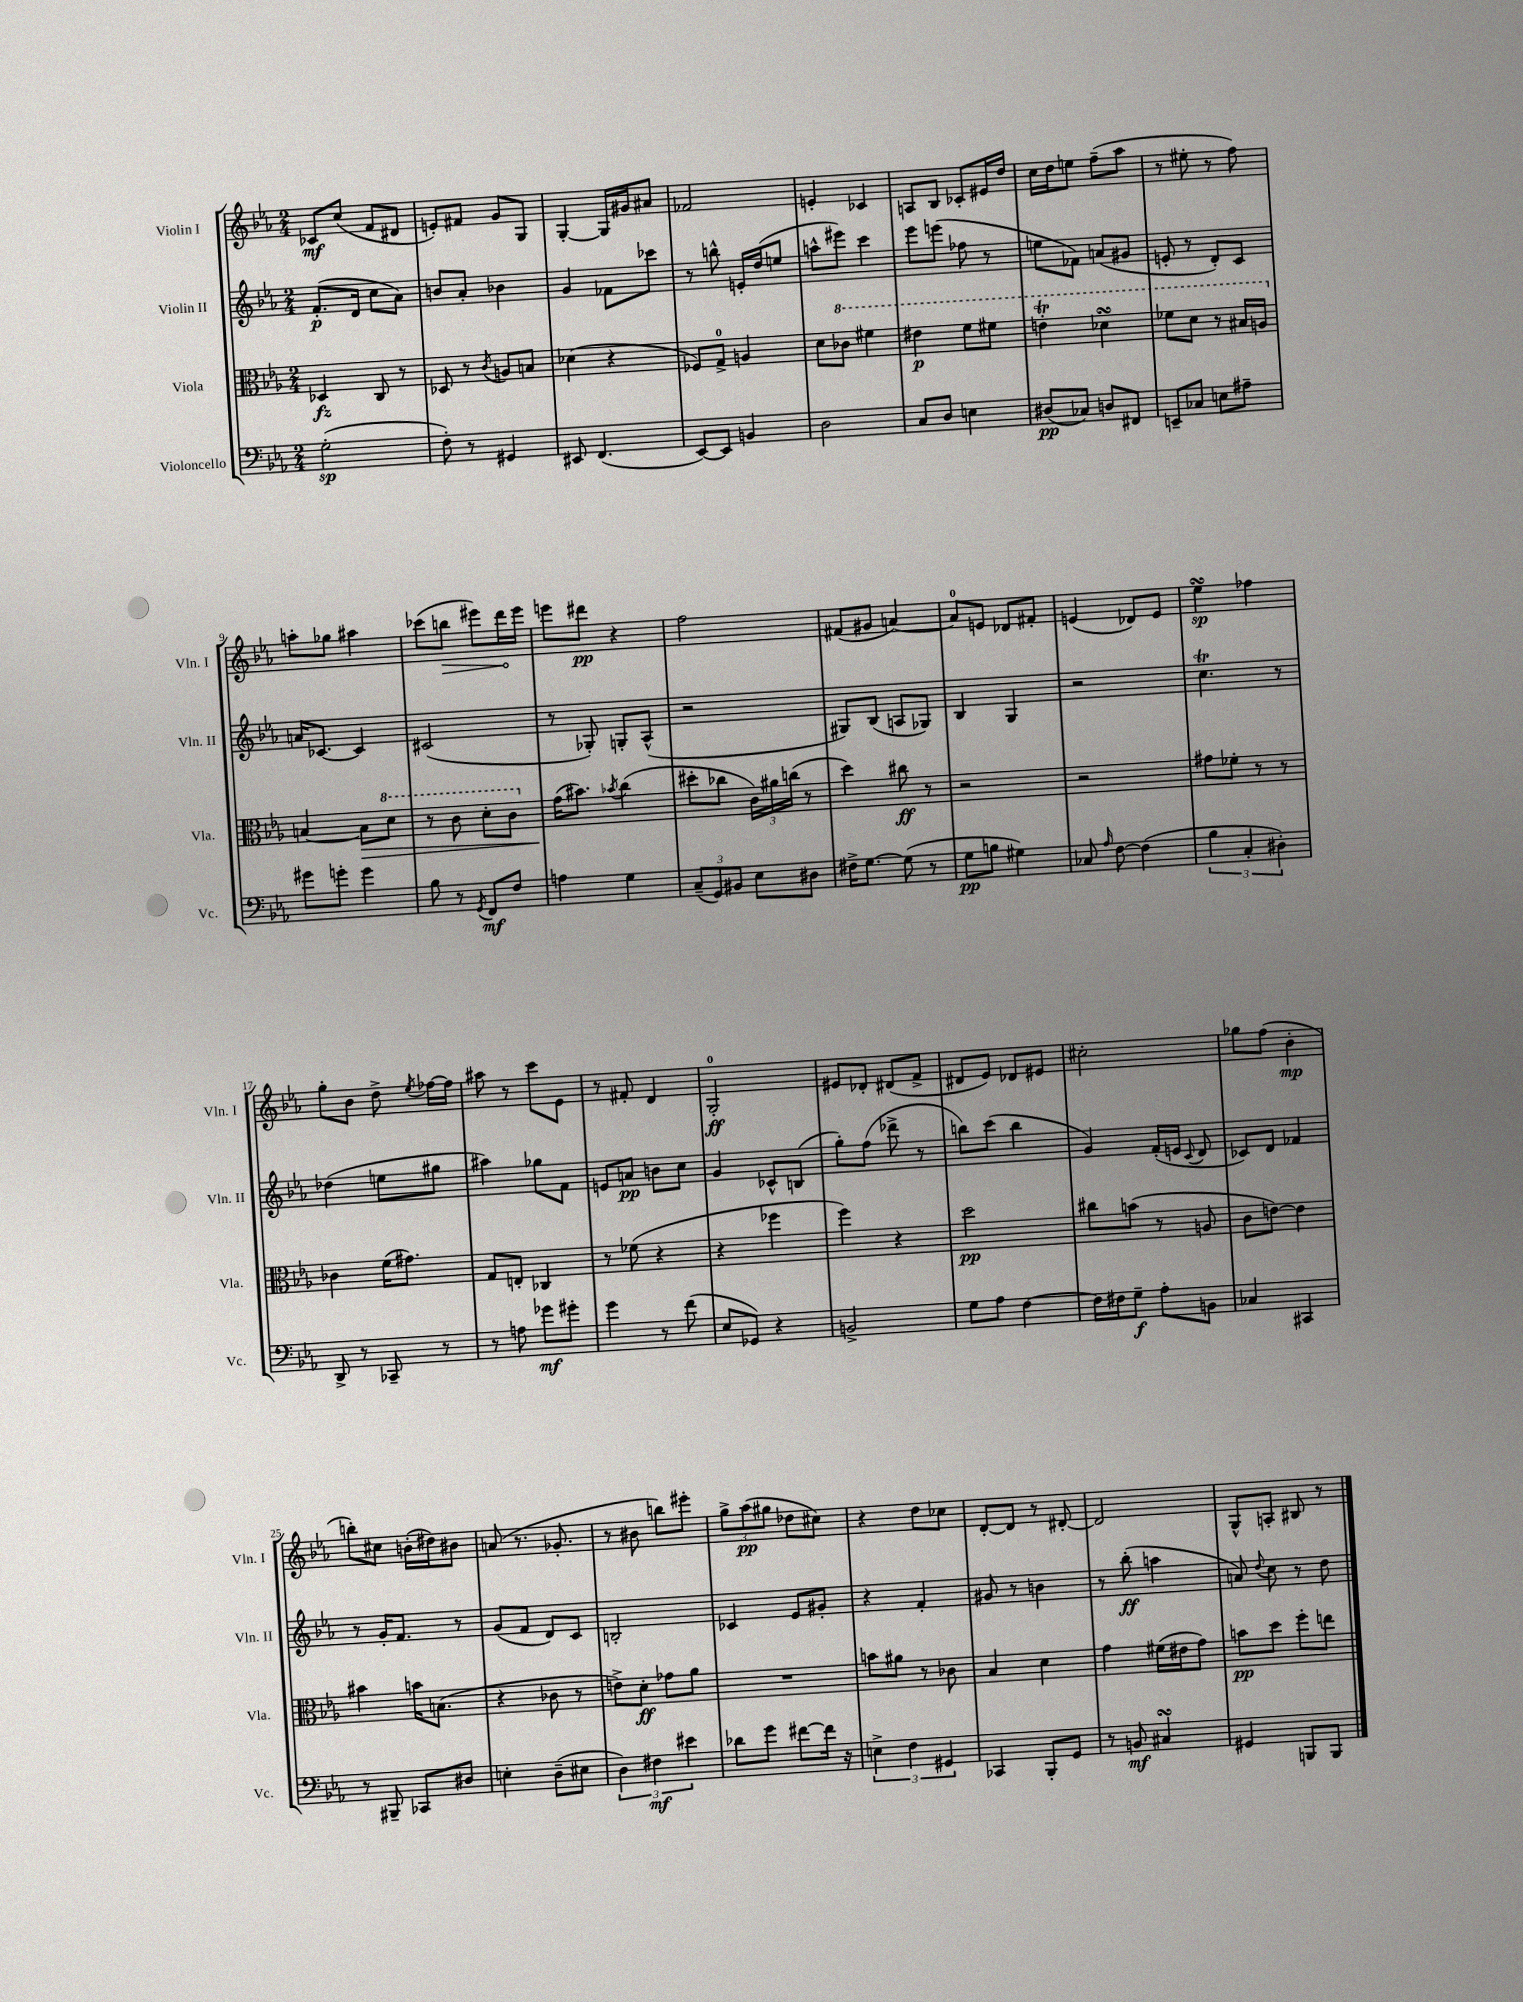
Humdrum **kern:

**kern	**dynam	**kern	**dynam	**kern	**dynam	**kern	**dynam
*part4	*part4	*part3	*part3	*part2	*part2	*part1	*part1
*staff4	*staff4	*staff3	*staff3	*staff2	*staff2	*staff1	*staff1
*I"Violoncello	*	*I"Viola	*	*I"Violin II	*	*I"Violin I	*
*I'Vc.	*	*I'Vla.	*	*I'Vln. II	*	*I'Vln. I	*
*clefF4	*	*clefC3	*	*clefG2	*	*clefG2	*
*k[b-e-a-]	*	*k[b-e-a-]	*	*k[b-e-a-]	*	*k[b-e-a-]	*
*M2/4	*	*M2/4	*	*M2/4	*	*M2/4	*
=1	=1	=1	=1	=1	=1	=1	=1
(2G'\	sp	4D-X/	fz	(8.f'/L	p	8c-X/L	mf
.	.	.	.	.	.	(8cc/J	.
.	.	.	.	16d/Jk	.	.	.
.	.	8C/	.	8cc\L	.	8f/L	.
.	.	8r	.	8a-\J)	.	8d#X/J	.
=2	=2	=2	=2	=2	=2	=2	=2
8F'\)	.	8D-X/	.	8bn/L	.	8en'/L)	.
8r	.	8r	.	8a-'/J	.	8f#X/J	.
.	.	8qc/	.	.	.	.	.
4GG#X/	.	8An/L	.	4b-X\	.	8g/L	.
.	.	8Bn/J	.	.	.	8G/J	.
=3	=3	=3	=3	=3	=3	=3	=3
8EE#X/	.	(4d-X\	.	4g/	.	[4G'/	.
(4.FF/	.	.	.	.	.	.	.
.	.	4r	.	8f-X\L	.	16G/LL]	.
.	.	.	.	.	.	16g#X/J	.
.	.	.	.	8ccc-X\J	.	8a#X/J	.
=4	=4	=4	=4	=4	=4	=4	=4
[8EE-/L)	.	8F-X/L)	.	8r	.	2f-X/	.
8EE-/J]	.	8G^/J	.	8bbn^^\	.	.	.
4BBn/	.	4An/	.	16en'/LL	.	.	.
.	.	.	.	(16dd/J	.	.	.
.	.	.	.	8een/J	.	.	.
=5	=5	=5	=5	=5	=5	=5	=5
2D\	.	8d\L	.	8aan^^\L	.	4en'/	.
*	*	*8va	*	*	*	*	*
.	.	8cc-X\J	.	8eee#X\J)	.	.	.
.	.	4ff#X\	.	4ccc\	.	4c-X/	.
=6	=6	=6	=6	=6	=6	=6	=6
8C/L	.	4ee#X\	p	8eee-\L	.	8An/L	.
8D/J	.	.	.	(8eeen\J	.	8B-/J	.
4En\	.	8ff\L	.	8ff-X\	.	8c-X'/L	.
.	.	8ff#X\J	.	8r	.	16e#X/L	.
.	.	.	.	.	.	16dd/JJ	.
=7	=7	=7	=7	=7	=7	=7	=7
(8D#X/L	pp	4eent'\	.	8een\L	.	16cc\LL	.
.	.	.	.	.	.	16dd\J	.
8C-X/J)	.	.	.	8f-X\J)	.	8een\J	.
8Dn/L	.	4dd-XsSSs\	.	(8an/L	.	(8ff~\L	.
8FF#X/J	.	.	.	8g#X/J	.	8aa-\J	.
=8	=8	=8	=8	=8	=8	=8	=8
8EEn~/L	.	8ff-X\L	.	8en'/	.	8r	.
8C-X/J	.	8dd\J	.	8r	.	8ee#X'\	.
8En\L	.	8r	.	8d'/L)	.	8r	.
8A#X~\J	.	16b#X/LL	.	8c/J	.	8ff\)	.
.	.	16an/JJ	.	.	.	.	.
!!LO:LB:g=z
=9	=9	=9	=9	=9	=9	=9	=9
*	*	*X8va	*	*	*	*	*
8g#X\L	.	[4Bn/	.	16an/KL	.	8aan'\L	.
.	.	.	.	[8.c-X/J	.	.	.
8gn'\J	.	.	.	.	.	8gg-X\J	.
!	!	!	!LO:HP:b	!	!	!	!
4g\	.	8B\L]	>	4c-/]	.	4aa#X\	.
*	*	*8va	*	*	*	*	*
.	.	8dd\J	.	.	.	.	.
=10	=10	=10	=10	=10	=10	=10	=10
8B-\	.	8r	.	(2c#X/	.	(8ccc-X\L	.
!	!	!	!	!	!	!	!LO:HP:b
8r	.	8cc\	.	.	.	8bbn\J	>
8qGG/	.	.	.	.	.	.	.
8FF/L	mf	8dd'\L	.	.	.	8eee#X\L)	.
8F/J	.	8cc\J	.	.	.	16ddd\L	.
.	.	.	.	.	.	16eee#\JJ	]
=11	=11	=11	=11	=11	=11	=11	=11
*	*	*X8va	*	*	*	*	*
4An\	.	(16g\KL	.	8r	.	8eeen\L	.
.	.	8.b#X\J)	]	.	.	.	.
.	.	.	.	8G-X'/)	.	8ddd#X\J	pp
.	.	8qb-X/	.	.	.	.	.
4G\	.	(4cc\	.	8Gn'/L	.	4r	.
.	.	.	.	(8A-^^/J	.	.	.
=12	=12	=12	=12	=12	=12	=12	=12
(12C~/L	.	8dd#X'\L	.	2r	.	2ff\	.
12GG/)	.	.	.	.	.	.	.
.	.	8cc-X\J	.	.	.	.	.
12BB#X/J	.	.	.	.	.	.	.
8E-\L	.	24c\LL)	.	.	.	.	.
.	.	24a#X\	.	.	.	.	.
.	.	(24ccn\JJ	.	.	.	.	.
8D#X\J	.	8r	.	.	.	.	.
=13	=13	=13	=13	=13	=13	=13	=13
16F#X^\KL	.	4dd\)	.	8G#X/L)	.	(8f#X/L	.
[8.G\J	.	.	.	.	.	.	.
.	.	.	.	(8B-/J	.	8g#X/J	.
(8G\]	.	8cc#X\	ff	8An/L	.	[4an/)	.
8r	.	8r	.	8G-X/J)	.	.	.
=14	=14	=14	=14	=14	=14	=14	=14
8G\L	pp	2r	.	4B-/	.	8a/L]	.
8Bn\J	.	.	.	.	.	8en/J	.
4G#X\)	.	.	.	4G/	.	8d-X/L	.
.	.	.	.	.	.	8f#X'/J	.
=15	=15	=15	=15	=15	=15	=15	=15
8C-X/	.	2r	.	2r	.	(4en/	.
16qqA-/	.	.	.	.	.	.	.
[8F\	.	.	.	.	.	.	.
(4F\]	.	.	.	.	.	8d-X/L)	.
.	.	.	.	.	.	8e/J	.
=16	=16	=16	=16	=16	=16	=16	=16
6B-\	.	8g#X\L	.	4.ccT\	.	4ee-sSSs\	sp
.	.	8f-X'\J	.	.	.	.	.
6C'/	.	.	.	.	.	.	.
.	.	8r	.	.	.	4ff-X\	.
6D#X'\)	.	.	.	.	.	.	.
.	.	8r	.	8r	.	.	.
!!LO:LB:g=z
=17	=17	=17	=17	=17	=17	=17	=17
8DD^/	.	4c-X\	.	(4dd-X\	.	8gg'\L	.
8r	.	.	.	.	.	8b-\J	.
8CC-X~/	.	(16f\KL	.	8een\L	.	8dd^\	.
.	.	8.g#X\J)	.	.	.	.	.
.	.	.	.	.	.	8qee-/	.
8r	.	.	.	8gg#X\J	.	[16ff-X\LL	.
.	.	.	.	.	.	16ff-\JJ]	.
=18	=18	=18	=18	=18	=18	=18	=18
8r	.	8G/L	.	4aa#X\)	.	8aa#X\	.
8An\	.	8En'/J	.	.	.	8r	.
8g-X\L	mf	4C-X/	.	8gg-X\L	.	8ccc\L	.
8g#X'\J	.	.	.	8f\J	.	8e-\J	.
=19	=19	=19	=19	=19	=19	=19	=19
4g\	.	8r	.	8en/L	.	8r	.
.	.	(8f-X\	.	8an/J	pp	8f#X'/	.
8r	.	4r	.	8bn\L	.	4d/	.
(8f\	.	.	.	8cc\J	.	.	.
=20	=20	=20	=20	=20	=20	=20	=20
8E-/L	.	4r	.	4g/	.	2G'/	ff
8GG-X/J)	.	.	.	.	.	.	.
4r	.	4ff-X\	.	8c-X^^/L	.	.	.
.	.	.	.	(8Bn/J	.	.	.
=21	=21	=21	=21	=21	=21	=21	=21
2BBn^/	.	4ff\)	.	8gg'\L)	.	8e#X/L	.
.	.	.	.	(8ff\J	.	8d-X'/J	.
.	.	4r	.	8ddd-X^\	.	(8d#X/L	.
.	.	.	.	8r	.	8f^/J	.
=22	=22	=22	=22	=22	=22	=22	=22
8G\L	.	2dd\	pp	8bbn\L)	.	8d#X/L	.
8A-\J	.	.	.	(8ccc\J	.	8e-/J)	.
[4F\	.	.	.	4bb\	.	8d-X/L	.
.	.	.	.	.	.	8e#X/J	.
=23	=23	=23	=23	=23	=23	=23	=23
16F\LL]	.	8cc#X\L	.	4g/)	.	2cc#X'\	.
16F#X\J	.	.	.	.	.	.	.
8G~\J	f	(8bn\J	.	.	.	.	.
8A-'\L	.	8r	.	(16f'/LL	.	.	.
.	.	.	.	16en/JJ	.	.	.
.	.	.	.	8qqc/	.	.	.
8BBn\J	.	8An/	.	8d/	.	.	.
=24	=24	=24	=24	=24	=24	=24	=24
4C-X/	.	8c\L	.	8c-X/L)	.	8gg-X\L	.
.	.	[8en\J)	.	8d/J	.	(8ff\J	.
4CC#X/	.	4e\]	.	4f-X/	.	4b-'\	mp
!!LO:LB:g=z
=25	=25	=25	=25	=25	=25	=25	=25
8r	.	4b#X\	.	8r	.	8bbn'\L)	.
8BBB#X~/	.	.	.	16g'/KL	.	8cc#X\J	.
.	.	.	.	8.f/J	.	.	.
8CC-X/L	.	16bn\KL	.	.	.	(16bn'\LL	.
.	.	(8.Bn\J	.	.	.	16dd#X\J)	.
8D#X/J	.	.	.	8r	.	8b#X\J	.
=26	=26	=26	=26	=26	=26	=26	=26
4En'\	.	4r	.	(8g/L	.	(8an/	.
.	.	.	.	8f/J	.	8.r	.
(8D~\L	.	8c-X\	.	8d/L)	.	.	.
.	.	.	.	.	.	8.g-X'/	.
8E#X\J	.	8r	.	8c/J	.	.	.
=27	=27	=27	=27	=27	=27	=27	=27
6D\)	.	8en^\L)	.	2Bn'/	.	8r	.
.	.	8d'\J	ff	.	.	8b#X\	.
6F#X\	mf	.	.	.	.	.	.
.	.	8g-X\L	.	.	.	8bbn\L)	.
6e#X\	.	.	.	.	.	.	.
.	.	8a-\J	.	.	.	8eee#X'\J	.
=28	=28	=28	=28	=28	=28	=28	=28
8d-X\L	.	2r	.	4c-X/	.	12gg^\L	.
.	.	.	.	.	.	(12aa-\	pp
8g\J	.	.	.	.	.	.	.
.	.	.	.	.	.	12gg#X\J	.
[8f#X\L	.	.	.	8e-/L	.	8dd-X\L	.
16f#\Jk]	.	.	.	8g#X'/J	.	8cc#X\J)	.
16r	.	.	.	.	.	.	.
=29	=29	=29	=29	=29	=29	=29	=29
6En^\	.	8bn\L	.	4r	.	4r	.
.	.	8a#X\J	.	.	.	.	.
6F\	.	.	.	.	.	.	.
.	.	8r	.	4f'/	.	8dd\L	.
6GG#X/	.	.	.	.	.	.	.
.	.	8c-X\	.	.	.	8cc-X\J	.
=30	=30	=30	=30	=30	=30	=30	=30
4CC-X/	.	4B-/	.	8g#X/	.	[8d'/L	.
.	.	.	.	8r	.	8d/J]	.
8BBB-'/L	.	4d\	.	4bn\	.	8r	.
8GG/J	.	.	.	.	.	[8d#X'/	.
=31	=31	=31	=31	=31	=31	=31	=31
8r	.	4g\	.	8r	.	2d#/]	.
8BBn/	mf	.	.	(8bb-'\	ff	.	.
4C#XsSsS/	.	(16f#X\LL	.	4aan\	.	.	.
.	.	16e#X\J	.	.	.	.	.
.	.	8g\J)	.	.	.	.	.
=32	=32	=32	=32	=32	=32	=32	=32
4GG#X/	.	8bn\L	pp	8an/)	.	8G^^/L	.
.	.	.	.	8qqdd/	.	.	.
.	.	8dd\J	.	8cc\	.	8An'/J	.
8BBBn/L	.	8ff'\L	.	8r	.	8B#X/	.
8BBB/J	.	8een\J	.	8dd\	.	8r	.
==	==	==	==	==	==	==	==
*-	*-	*-	*-	*-	*-	*-	*-
